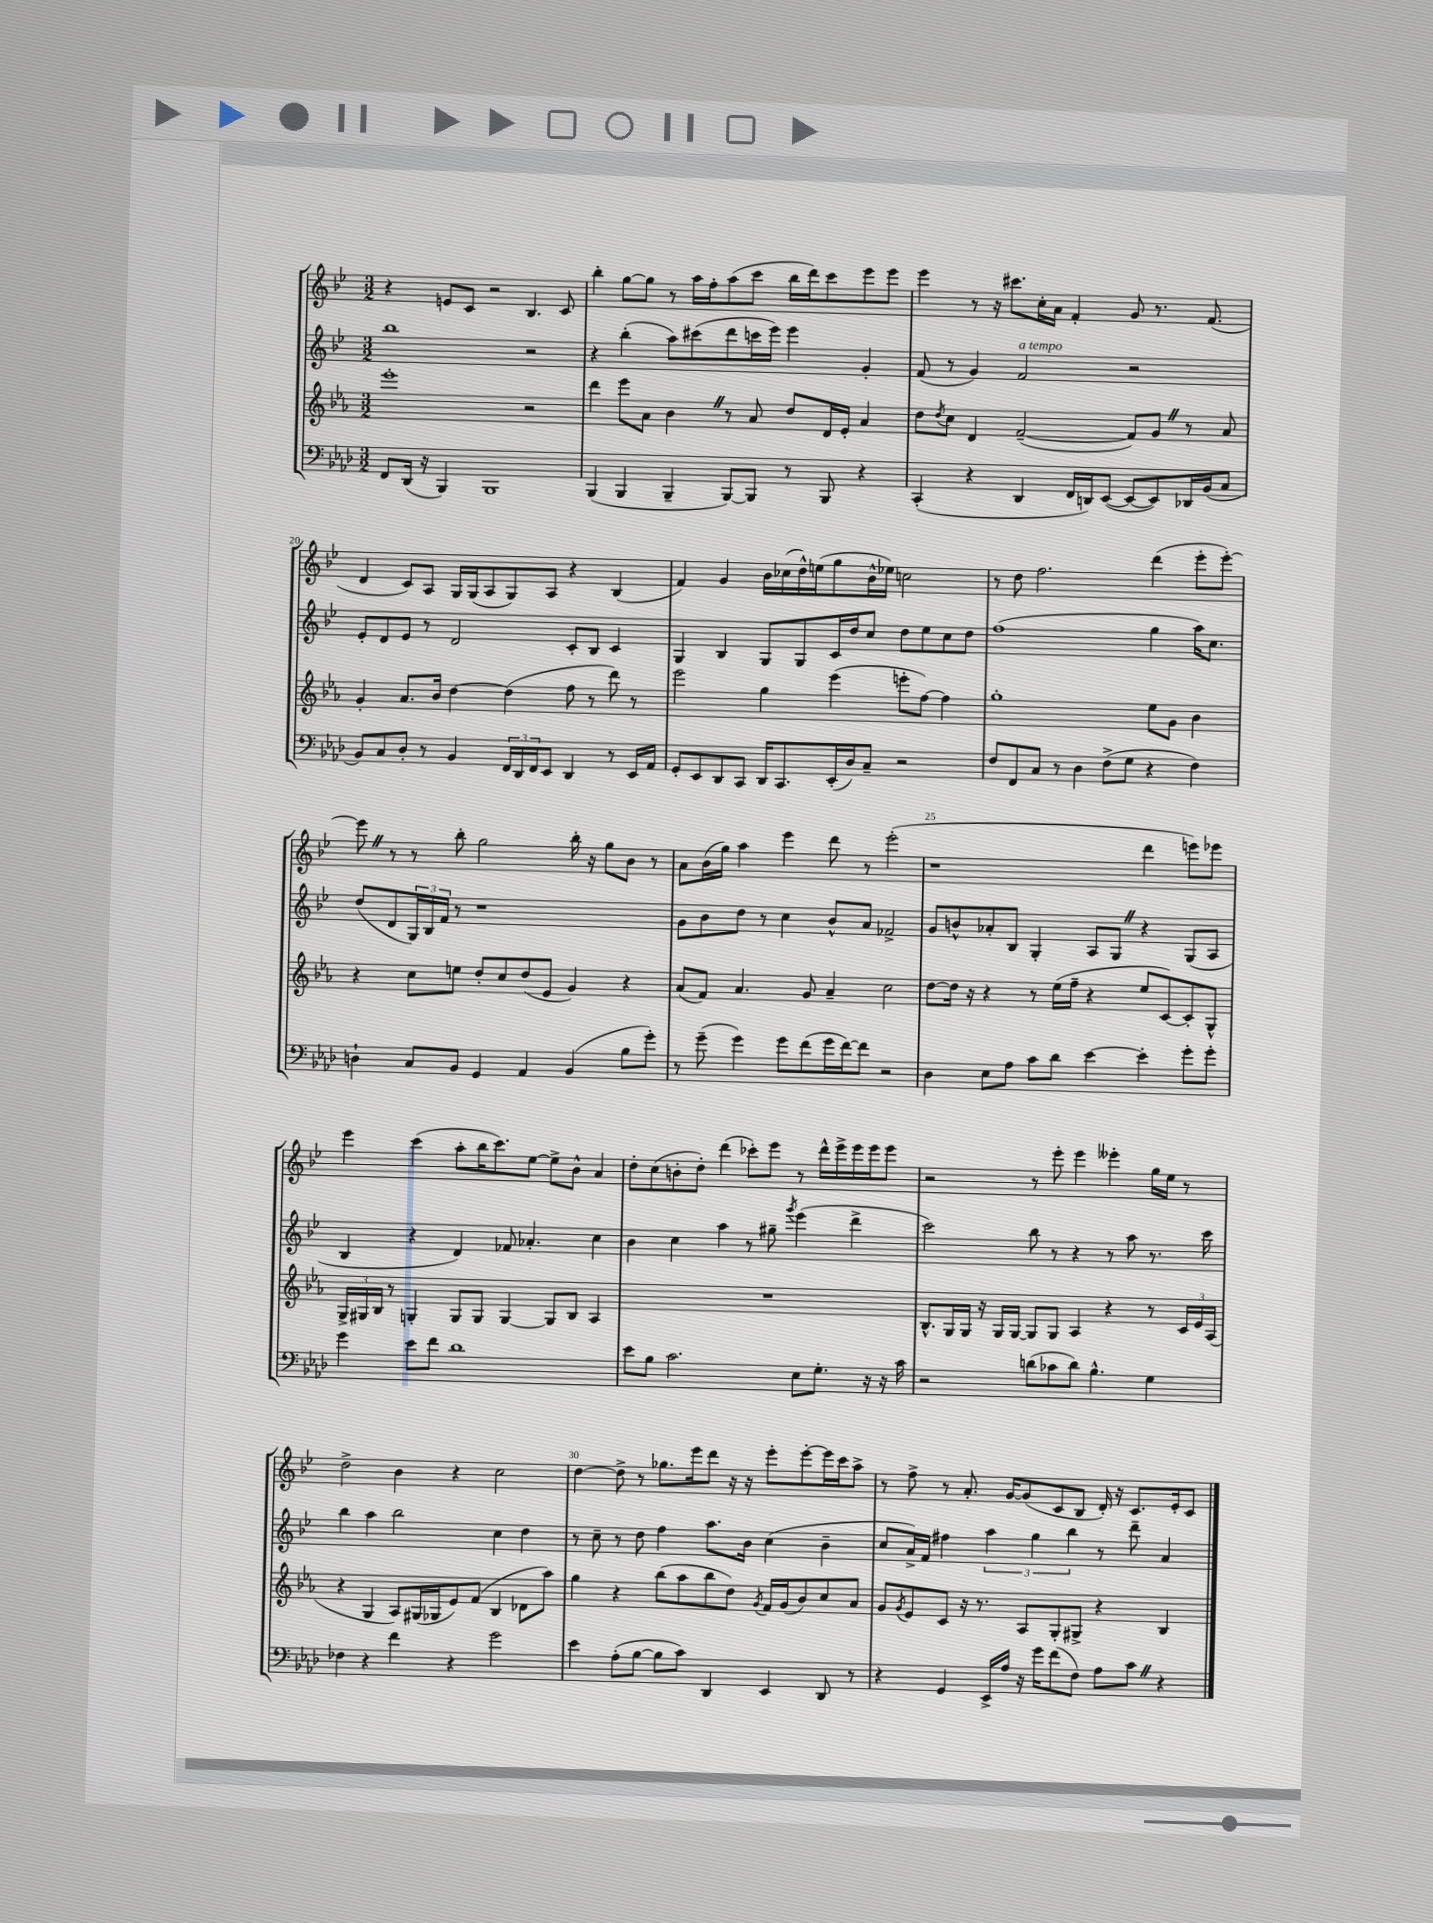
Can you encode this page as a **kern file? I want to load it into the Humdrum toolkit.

**kern	**kern	**kern	**kern
*staff4	*staff3	*staff2	*staff1
*clefF4	*clefG2	*clefG2	*clefG2
*k[b-e-a-d-]	*k[b-e-a-]	*k[b-e-]	*k[b-e-]
*M3/2	*M3/2	*M3/2	*M3/2
8FF	1eee-'	1bb-	4r
(16DD-	.	.	.
16r	.	.	.
4BBB-)	.	.	8e
.	.	.	8c
1BBB-	.	.	2r
.	2r	2r	4.B-
.	.	.	8c
=	=	=	=
(4BBB-	4ddd	4r	4bb-'
4BBB-	8eee-	(4bb-'	[8gg
.	8a-	.	8gg]
4BBB-~	4b-	8aa)	8r
.	.	(8ccc#	16aa
.	.	.	16ff'
[8BBB-)	8r	8ddd	(8aa
8BBB-]	8a-	16ccc	8ccc
.	.	16eee-)	.
8r	8dd	4eee-	16bb-
.	.	.	16ddd)
8BBB-	16d	.	8ccc
.	16e-'	.	.
4r	4a-	4g'	8eee-
.	.	.	8eee-
=	=	=	=
(4CC'	8dd	(8f	4eee-
.	8qdd	.	.
.	8cc	8r	.
4r	4d	4g)	8r
.	.	.	16r
.	.	.	8.ccc#
4DD-	([2f~	2f	.
.	.	.	16cc'
.	.	.	16a
16FF	.	.	4f'
16DD)	.	.	.
([8EE-	.	.	.
8EE-_	8f])	2r	8g
8EE-])	8g	.	8.r
16DD-	8r	.	.
(16BB-	.	.	(8.f
8C	8a-	.	.
=	=	=	=
8BB-)	4g'	8e-'	4d
8C	.	8d	.
8D-'	8.a-	8e-	8c)
8r	.	8r	8A
.	16b-	.	.
4BB-	[4dd	2d	16G
.	.	.	(16G
.	.	.	8A
24FF	(4dd]	.	8G)
24DD-	.	.	.
24FF	.	.	.
8EE-	.	.	8A
4DD-	8ff	8c'	4r
.	8r	8B-	.
8r	8ddd)	4c	(4B-
16EE-	8r	.	.
16AA-	.	.	.
=	=	=	=
8GG'	2eee-	4G	4f)
8EE-	.	.	.
8DD-	.	4B-	4g
8CC	.	.	.
16DD-	4gg	8G	16b-
8.CC	.	.	(16cc-
.	.	8G	16dd^^)
.	.	.	(16ee
(16EE-'	(4eee-	16c	8gg
16D-)	.	16dd	.
8C~	.	8cc	16b-^^
.	.	.	16ee-)
2r	8eee'	8dd	2cc
.	[8ff)	8ee-	.
.	4ff]	8cc	.
.	.	8dd	.
=	=	=	=
8F	1gg'	(1ff	8r
8FF	.	.	8dd
8C	.	.	2.ff
8r	.	.	.
4D-	.	.	.
(8F^	.	.	.
8G	.	.	.
4r	8ee-	4gg	(4ddd
.	8g	.	.
4F)	4b-	16aa)	8eee-'
.	.	8.cc	.
.	.	.	[8eee-')
=	=	=	=
4D`	4r	(8dd	8eee-]
.	.	8d	8r
8C	8cc	24G)	8r
.	.	24B-	.
.	.	24f	.
8BB-	8ee	8r	8bb-'
4GG	8dd'	1r	2gg
.	8cc	.	.
4AA-	(8dd	.	.
.	8e-	.	.
(4BB-	4g)	.	16bb-'
.	.	.	16r
.	.	.	8gg
8B-	4r	.	8b-
8g')	.	.	8r
=	=	=	=
8r	(8a-	8g	8a
(8g~	8f)	8b-	(16b-
.	.	.	16gg)
4g)	4.a-	8dd	4aa
.	.	8r	.
8g	.	4cc	4eee-
(8f	8g	.	.
16g	4a-~	8b-^^	8ddd
[16f)	.	.	.
8f]	.	8a	8r
2r	2cc	2f-^	(2eee-'
=	=	=	=
4D-	[8dd	8g	1r
.	16dd]	8b^^	.
.	16r	.	.
8E-	4r	8a-'	.
8A-	.	8B-	.
8c	8r	4G'	.
8d-	(16ee-	.	.
.	16ff~	.	.
[4e-	4r	8A	.
.	.	8G	.
4e-']	8ee-	4r	4ddd
.	[8c)	.	.
8g'	8c']	(8G	8eee)
8g'	8G^^	8A	8eee-
=	=	=	=
4g	24G^	4B-	4eee-
.	24G#	.	.
.	24B-	.	.
.	8r	.	.
8e-	4G'	4r	(4ccc
8f	.	.	.
1d-	8G	4d)	8aa'
.	8G	.	16bb-
.	.	.	8.ccc)
.	[4G	8f-	.
.	.	4.a-'	[8ee-
.	8G]	.	8ee-^]
.	8B-	.	8b-^^
.	4A-	4cc	4a
=	=	=	=
8e-	1.r	4b-	8dd'
8B-	.	.	(8cc
2.c	.	4cc	8b'
.	.	.	8dd')
.	.	4aa	(4ddd
.	.	8r	8ccc-')
.	.	8gg#~	8eee-
.	.	8qggg	.
8E-	.	(4eee-	8r
8.G'	.	.	16ddd^^
.	.	.	16eee-^
.	.	4ddd^	16eee-
16r	.	.	16eee-
16r	.	.	8eee-
16c	.	.	.
=	=	=	=
2r	8.B-^^	2ccc)	2r
.	16G	.	.
.	16G	.	.
.	16r	.	.
.	16G	.	.
.	[16G	.	.
(8d	8G]	8bb-	8r
8c-	8G	8r	8eee-'
8d)	4A-	4r	4eee-
4.B-^^	.	.	.
.	4r	8r	4eee--'
.	.	8aa	.
4G	8r	8.r	16gg
.	.	.	16ee-
.	24c	.	8r
.	24e-	.	.
.	.	16ccc	.
.	(24A-	.	.
=	=	=	=
4F-	4r	4bb-	2dd^
4r	4G	4aa	.
4f	8A-)	2bb-	4b-
.	(16G#	.	.
.	16G-	.	.
4r	8e-)	.	4r
.	(8f	.	.
2g	4B-	4cc	2cc
.	8d-	4dd	.
.	8aa-)	.	.
=	=	=	=
4e-	4gg	8r	[4dd
.	.	8cc~	.
(8A-'	4r	8r	8dd^]
[8B-	.	8dd	8r
8B-]	(8bb-	4ff	8.gg-
8c)	8aa-	.	.
.	.	.	16eee-
4DD-	8bb-	8.aa	8ddd
.	8dd)	.	16r
.	.	16b-	16r
.	8qg	.	.
4EE-	16f	(4cc	8eee-'
.	(16g	.	.
.	8b-)	.	[8eee-'
8DD-	8cc	4b-~	16eee-]
.	.	.	16ccc
8r	8a-	.	8aa^
=	=	=	=
4r	8g	8cc	8r
.	8qg	.	.
.	8e-	16a^)	8ff^
.	.	16f	.
4GG	8c	4ff#	8r
.	16r	.	8.a'
.	8.r	.	.
16EE-^	.	6aa	.
16A-	.	.	[16g
16r	8A-	.	(8g]
.	.	6gg	.
16g	.	.	.
(8f	8G'	.	8c
.	.	6bb-	.
8F)	8G#^	.	8B-
8A-	4r	8r	16d')
.	.	.	16r
8c	.	8ddd~	8.c
4r	4B-	4a	.
.	.	.	16e-'
.	.	.	8c
==	==	==	==
*-	*-	*-	*-
